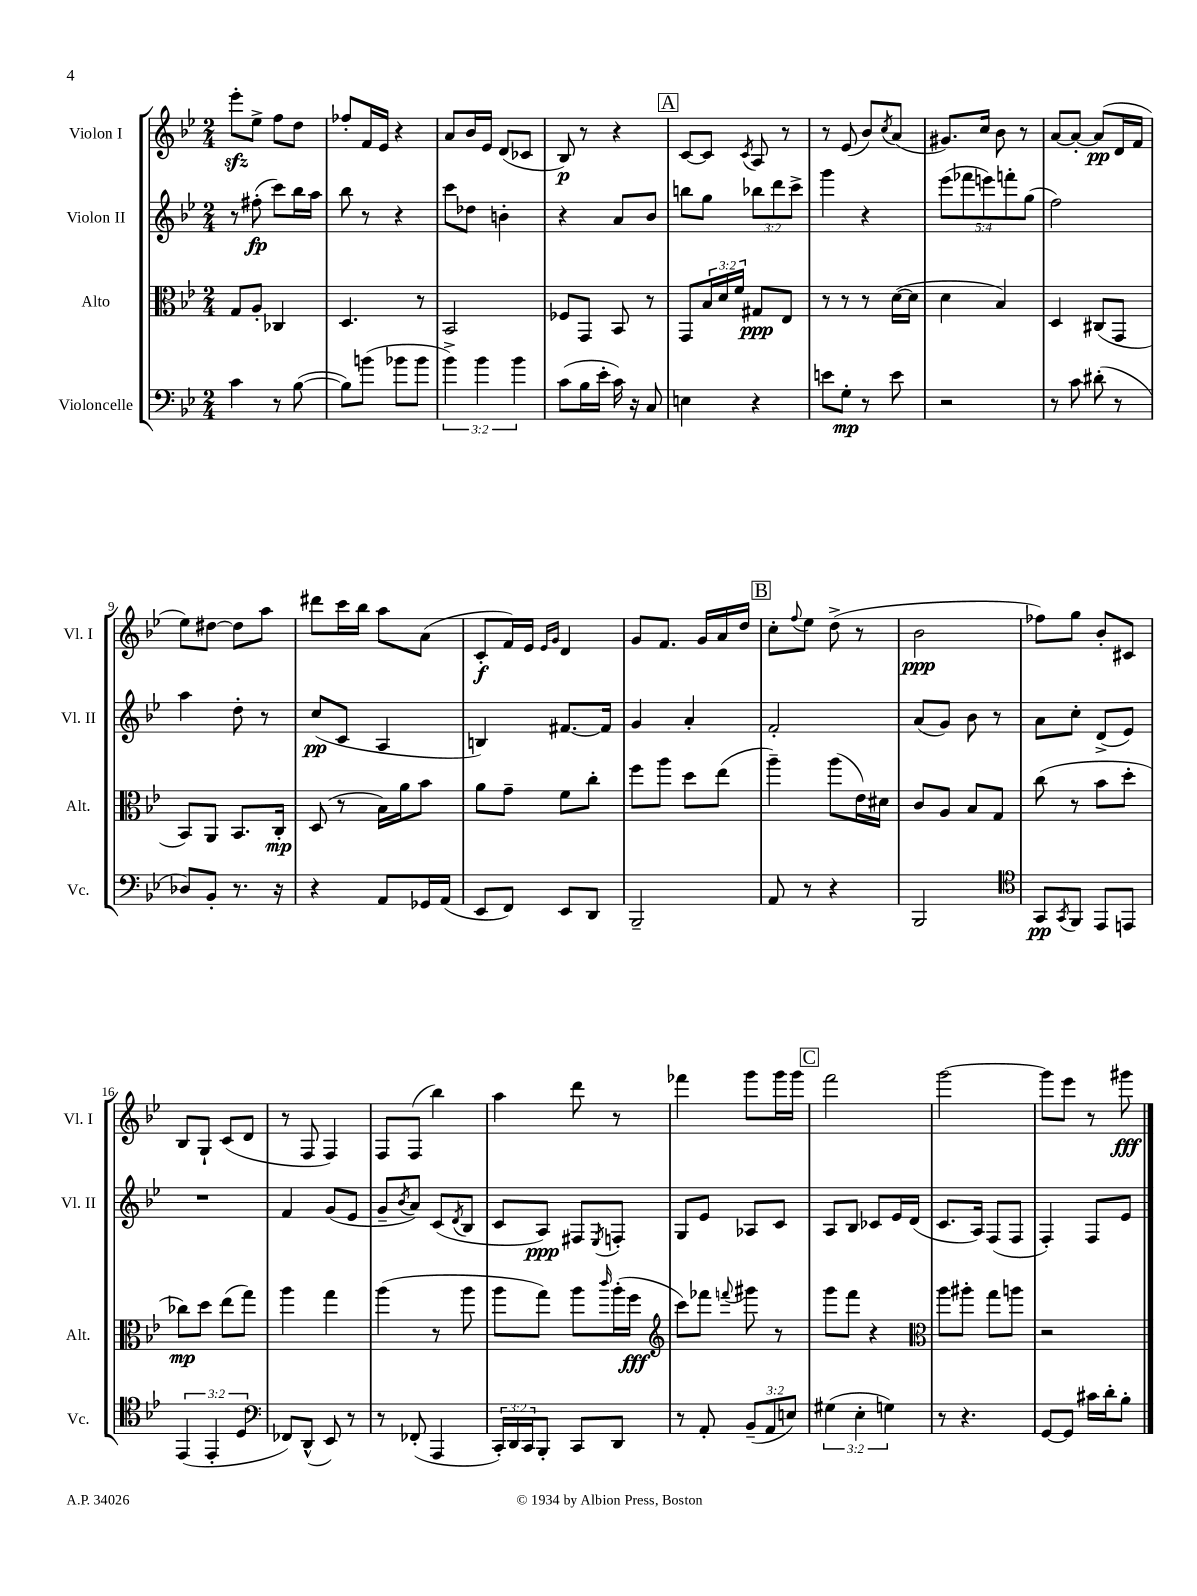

**kern	**kern	**kern	**kern
*staff4	*staff3	*staff2	*staff1
*clefF4	*clefC3	*clefG2	*clefG2
*k[b-e-]	*k[b-e-]	*k[b-e-]	*k[b-e-]
*M2/4	*M2/4	*M2/4	*M2/4
4c\	8G/L	8r	8eee-'\L
.	8A'/J	(8ff#'\	8ee-^\J
8r	4C-/	8ccc\L)	8ff\L
([8B-\	.	16bb-\L	8dd\J
.	.	16aa\JJ	.
=	=	=	=
8B-\]L)	4.D/	8bb-\	8ff-'/L
(8b\J	.	8r	16f/L
.	.	.	16e-/JJ
8b-\L	.	4r	4r
8b-\J	8r	.	.
=	=	=	=
6b-^\)	2BB-/	8ccc\L	8a/L
.	.	8dd-\J	16b-/L
6b-\	.	.	.
.	.	.	16e-/JJ
.	.	4b'\	(8d/L
6b-\	.	.	.
.	.	.	8c-/J
=	=	=	=
(8c\L	8F-/L	4r	8B-/)
16B-\L	8GG/J	.	8r
16e-'\JJ	.	.	.
16c\)	8BB-/	8a/L	4r
16r	.	.	.
8C/	8r	8b-/J	.
=	=	=	=
4E\	8GG/L	8bb\L	[8c/L
.	24B-/L	8gg\J	8c/]J
.	24d/	.	.
.	24f/JJ	.	.
.	.	.	8qc/
4r	8G#/L	12bb-\L	8A/
.	.	12ddd\	.
.	8E-/J	.	8r
.	.	12ccc^\J	.
=	=	=	=
8e\L	8r	4ggg\	8r
8G'\J	8r	.	(8e-/
8r	8r	4r	8b-/L)
.	.	.	8qcc/
8e\	([16d\LL	.	(8a/J
.	16d\]JJ	.	.
=	=	=	=
2r	4d\	(10eee-\L	8.g#/L)
.	.	10fff-\	.
.	.	.	16cc/Jk
.	.	10eee\)	.
.	4B-/)	.	8b-\
.	.	10fff'\	.
.	.	.	8r
.	.	(10gg\J	.
=	=	=	=
8r	4D/	2ff\)	[8a/L
8c\	.	.	8a'/_J
(8d#'\	(8C#/L	.	(8a/]L
8r	8GG/J	.	16d/L
.	.	.	16f/JJ
=	=	=	=
8D-/L)	8BB-/L)	4aa\	8ee-\L)
8BB-'/J	8AA/J	.	[8dd#\J
8.r	8.BB-/L	8dd'\	8dd#\]L
.	.	8r	8aa\J
16r	16C'/Jk	.	.
=	=	=	=
4r	(8D/	(8cc/L	8ddd#\L
.	8r	8c/J	16ccc\L
.	.	.	16bb-\JJ
8AA/L	16B-\LL)	4A/	8aa\L
.	16a\J	.	.
16GG-/L	8b-\J	.	(8a\J
(16AA/JJ	.	.	.
=	=	=	=
8EE-/L	8a\L	4B/)	8c'/L
8FF/J)	8g~\J	.	16f/L)
.	.	.	16e-/JJ
.	.	.	16qqe-/LL
.	.	.	16qqg/JJ
8EE-/L	8f\L	[8.f#/L	4d/
8DD/J	8cc'\J	.	.
.	.	16f#/]Jk	.
=	=	=	=
2BBB-~/	8ff\L	4g/	8g/L
.	8aa\J	.	8.f/J
.	8dd\L	4a'/	.
.	.	.	16g/LL
.	(8ee-\J	.	16a/
.	.	.	16dd/JJ
=	=	=	=
8AA/	4aa~\)	2f'/	8cc'\L
.	.	.	8qqff/
8r	.	.	8ee-\J
4r	(8aa\L	.	(8dd^\
.	16e-\L)	.	8r
.	16d#\JJ	.	.
=	=	=	=
2BBB-/	8c/L	(8a/L	2b-\
.	8A/J	8g/J)	.
.	8B-/L	8b-\	.
.	8G/J	8r	.
=	=	=	=
*clefC4	*	*	*
8GG/L	(8cc\	8a\L	8ff-\L)
8qGG/	.	.	.
8FF/J	8r	8cc'\J	8gg\J
8EE-/L	8b-\L	(8d^/L	8b-'/L
8EE/J	8dd'\J	8e-/J)	8c#/J
=	=	=	=
(6EE-/	8cc-\L)	2r	8B-/L
.	8dd\J	.	8G`/J
6EE-'/	.	.	.
.	(8ee-\L	.	(8c/L
6D/	.	.	.
.	8gg\J)	.	8d/J
=	=	=	=
*clefF4	*	*	*
8FF-/L)	4aa\	4f/	8r
(8DD^^/J	.	.	8F/
8EE-/)	4gg\	(8g/L	4F/)
8r	.	8e-/J	.
=	=	=	=
8r	(4aa\	8g~/L	8F/L
.	.	8qb-/	.
(8FF-'/	.	8a/J)	(8F/J
4AAA/	8r	(8c/L	4bb-\)
.	.	8qd/	.
.	8aa\	8B-/J	.
=	=	=	=
24CC'/LL)	8aa\L	8c/L	4aa\
24DD/	.	.	.
24CC/J	.	.	.
8BBB-'/J	8gg\J)	8A/J)	.
8CC/L	8aa\L	8F#/L	8ddd\
.	16qqccc/	8qE-/	.
8DD/J	(16aa'\L	8F'/J	8r
.	16ff\JJ	.	.
=	=	=	=
*	*clefG2	*	*
8r	8ccc\L)	8G/L	4fff-\
8AA'/	8fff-\J	8e-/J	.
.	8qqfff/	.	.
(12BB-~/L	8ggg#\	8A-/L	8ggg\L
12AA/	.	.	.
.	8r	8c/J	16ggg\L
12E/J)	.	.	.
.	.	.	16ggg\JJ
=	=	=	=
(6G#\	8ggg\L	8A/L	2fff\
.	8fff\J	8B-/J	.
6E-'\	.	.	.
.	4r	8c-/L	.
6G\)	.	.	.
.	.	16e-/L	.
.	.	(16d/JJ	.
=	=	=	=
*	*clefC3	*	*
8r	8aa\L	8.c/L	[2ggg\
4.r	8aa#'\J	.	.
.	.	16A/Jk)	.
.	8gg\L	(8F/L	.
.	8aa\J	8F/J	.
=	=	=	=
[8GG/L	2r	4F'/)	8ggg\]L
8GG/]J	.	.	8eee-\J
16c#\LL	.	8F/L	8r
16d'\J	.	.	.
8B-'\J	.	8e-/J	8ggg#\
==	==	==	==
*-	*-	*-	*-
